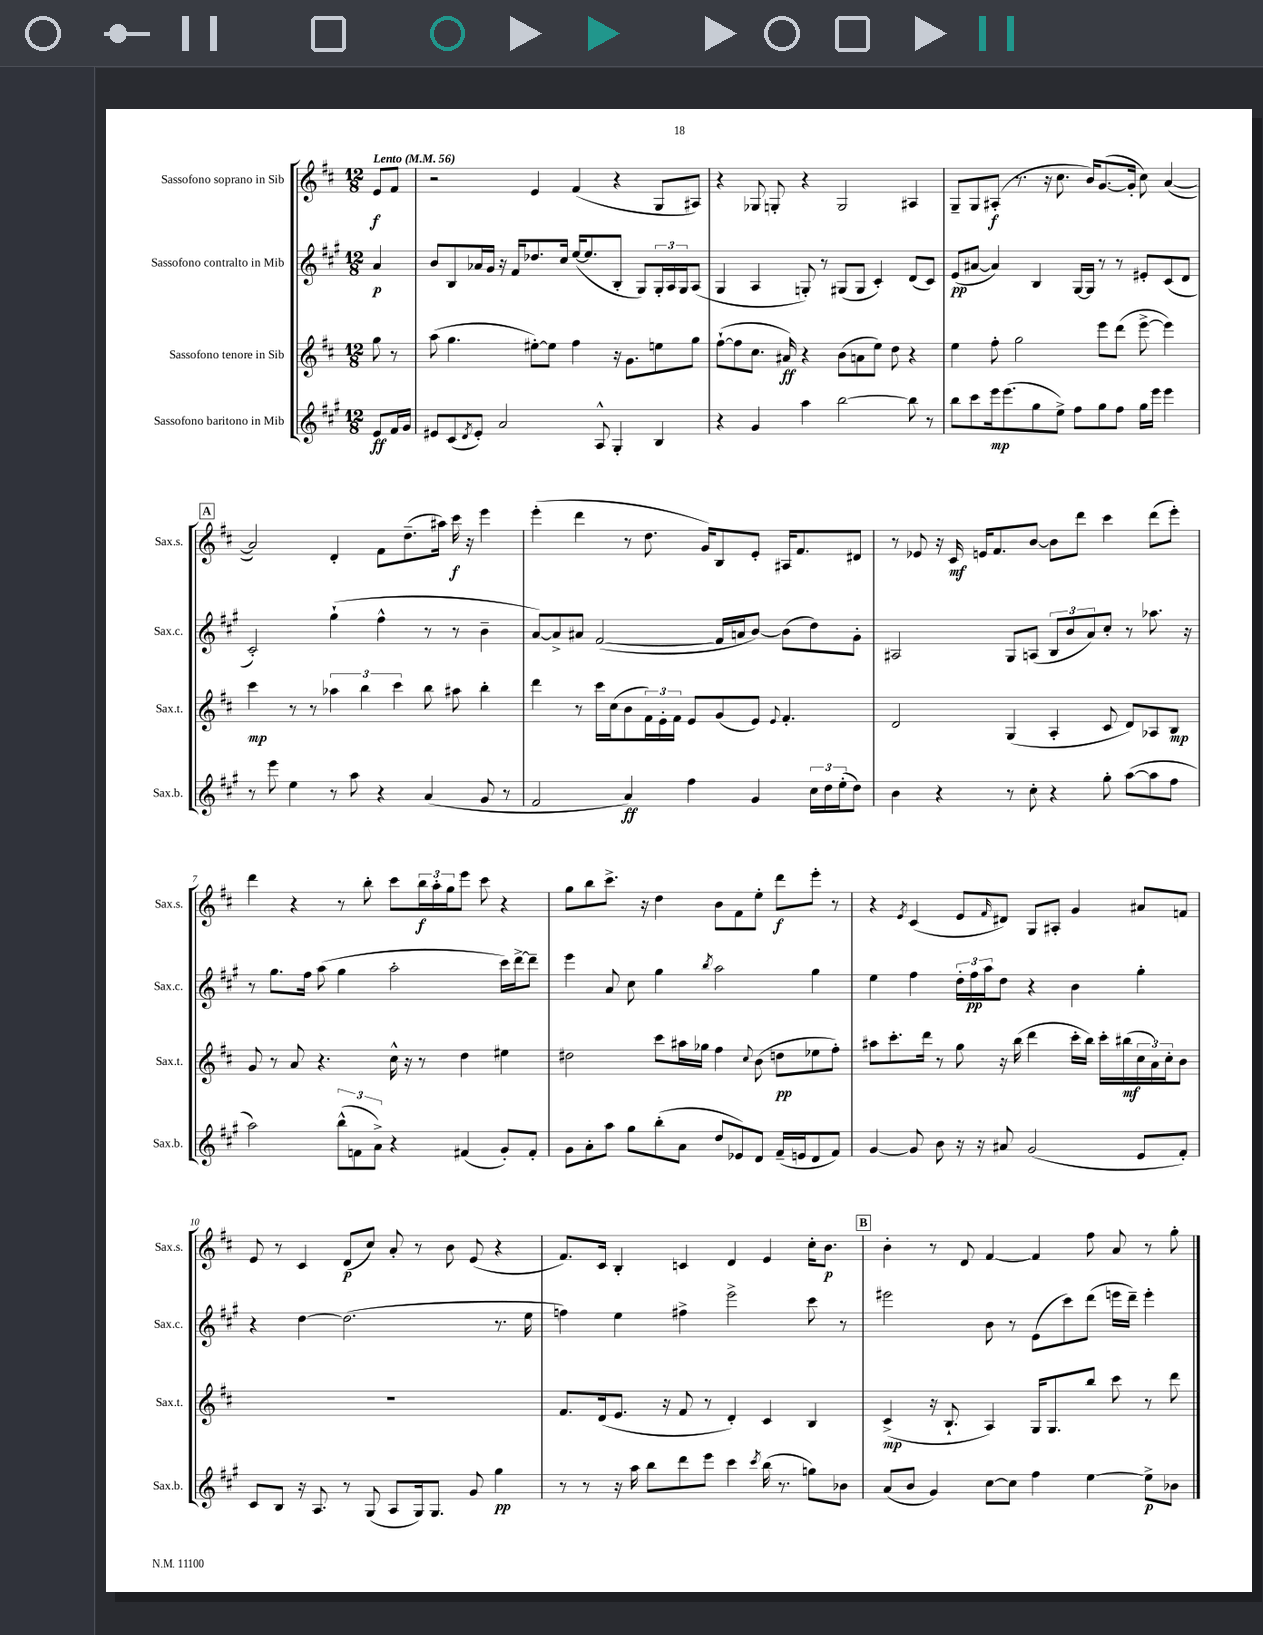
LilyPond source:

<<
\new StaffGroup <<
\new Staff = "s0" \with { instrumentName = "Sassofono soprano in Sib" shortInstrumentName = "Sax.s." } {
    \clef treble \key d \major \numericTimeSignature \time 12/8 \partial 4 \tempo "Lento" 4 = 56
    e'8\f fis'8 |
    r2 e'4 fis'4( r4 g8 ais8) |
    r4 ges8 g8-. r4 g2 ais4 |
    g8-- g8 ais8-.\f( r8. r16 cis''8. b'16) g'8.~( g'16-. cis''8) a'4~( |
    \mark \markup { \box "A" } a'2) d'4-. fis'8 d''8.--( ais''16) cis'''16\f r16 e'''4 |
    e'''4-.( d'''4 r8 d''8. g'16) b8 e'8-. ais16 fis'8. dis'8 |
    r8 ees'8 r16 cis'16\mf e'16 fis'8. b'8~ b'8 d'''8 cis'''4 d'''8( e'''8-.) |
    d'''4 r4 r8 b''8-. cis'''8 \tuplet 3/2 { b''16\f a''16-. g''16 } e'''8 cis'''8 r4 |
    g''8 b''8 cis'''8.-> r16 d''4 b'8 fis'8 e''8-. d'''8\f e'''8-. r8 |
    r4 \acciaccatura { e'8 } cis'4( e'8 \grace { fis'16 } dis'8) g8 ais8-. g'4 ais'8 f'8 |
    e'8 r8 cis'4 d'8\p( cis''8) a'8-. r8 b'8 e'8( r4 |
    fis'8.) cis'16 b4-. c'4 d'4 e'4 cis''16-. b'8.\p |
    \mark \markup { \box "B" } b'4-. r8 d'8 fis'4~ fis'4 fis''8 a'8 r8 g''8-. \bar "|." |
}
\new Staff = "s1" \with { instrumentName = "Sassofono contralto in Mib" shortInstrumentName = "Sax.c." } {
    \clef treble \key a \major \numericTimeSignature \time 12/8 \partial 4
    a'4\p |
    b'8 b8 aes'16 gis'16 r16 fis'16 des''8. cis''16 e''16~( e''8. b8-. gis8) \tuplet 3/2 { gis16-. a16 gis16 } a8( |
    gis4 a4 g8-.) r8 gis8( gis8 cis'4-.) d'8( cis'8) |
    e'8\pp( ais'8~ ais'4) b4 gis16~ gis16 r8 r8 eis'8-. cis'8( d'8 |
    \mark \markup { \box "A" } cis'2-.) gis''4-!( fis''4-^ r8 r8 b'4-- |
    a'8~) a'8-> ais'8 fis'2~( fis'16 a'16 b'8~) b'8( d''8) gis'8-. |
    ais2 gis8 a8( \tuplet 3/2 { b8 b'8 a'8) } cis''8-. r8 aes''8. r16 |
    r8 gis''8. fis''16 a''8( gis''4 a''2-. cis'''16) d'''16~-> d'''8-- |
    e'''4 a'8 cis''8 gis''4 \acciaccatura { b''8 } a''2 gis''4 |
    e''4 fis''4 \tuplet 3/2 { d''16-. fis''16\pp a''16 } d''8 r4 b'4 gis''4-. |
    r4 d''4~ d''2.( r8. e''16 |
    f''4) e''4 fis''4-> e'''2-> cis'''8 r8 |
    \mark \markup { \box "B" } eis'''2 b'8 r8 e'8( cis'''8) d'''8( e'''16 d'''16--) e'''4-. \bar "|." |
}
\new Staff = "s2" \with { instrumentName = "Sassofono tenore in Sib" shortInstrumentName = "Sax.t." } {
    \clef treble \key d \major \numericTimeSignature \time 12/8 \partial 4
    g''8 r8 |
    a''8( g''4. eis''8~-.) eis''8 fis''4 r16 g'8. e''8 g''8 |
    fis''8~-!( fis''8 cis''8. ais'16\ff) r4 b'8( a'8 e''8) d''8 r4 |
    e''4 fis''8-. g''2 e'''8 d'''8( e'''8~-> e'''4) |
    \mark \markup { \box "A" } cis'''4\mp r8 r8 \tuplet 3/2 { aes''4 b''4 cis'''4 } b''8 ais''8 b''4-. |
    d'''4 r8 cis'''16 cis''16( b'8 \tuplet 3/2 { fis'16) e'16-. fis'16 } e'8 g'8( e'8) \appoggiatura { e'8 } fis'4.-. |
    d'2 g4( a4-. cis'8 d'8) aes8 b8\mp |
    g'8 r8 a'8 r4. cis''16-^ r16 r8 d''4 eis''4 |
    dis''2 cis'''8 ais''16 ges''16 fis''4 \appoggiatura { cis''8 } b'8( d''8\pp ees''8 fis''8-.) |
    ais''8 cis'''8.-. d'''16 r8 g''8 r16 b''16( d'''4 cis'''16-. b''16) cis'''16-. bis''16\mf( \tuplet 3/2 { cis''16 a'16) cis''16-. } b'8 |
    R1. |
    fis'8. d'16( e'8. r16 fis'8 r8 d'4-.) cis'4 b4 |
    \mark \markup { \box "B" } cis'4->\mp( r16 b8.-! a4) g16 g8. b''8 cis'''8 r8 d'''8 \bar "|." |
}
\new Staff = "s3" \with { instrumentName = "Sassofono baritono in Mib" shortInstrumentName = "Sax.b." } {
    \clef treble \key a \major \numericTimeSignature \time 12/8 \partial 4
    e'8\ff fis'16 gis'16 |
    eis'8 cis'8( \acciaccatura { d'8 } eis'8-.) a'2 a8-^ gis4-. b4 |
    r4 gis'4 a''4 b''2~ b''8 r8 |
    b''8 cis'''8 e'''16\mp e'''8.( gis''8 e''8->) fis''8 gis''8 fis''8 gis''16 e'''16 e'''4 |
    \mark \markup { \box "A" } r8 e'''8 e''4 r8 a''8 r4 a'4( gis'8 r8 |
    fis'2 a'4\ff) fis''4 gis'4 \tuplet 3/2 { cis''16 d''16 e''16-.( } d''8) |
    b'4 r4 r8 cis''8-. r4 gis''8-. a''8~( a''8 fis''8 |
    a''2) \tuplet 3/2 { b''8-^( f'8 a'8->) } r4 fis'4( gis'8-.) fis'8-. |
    gis'8 a'8-. a''8 gis''8 b''8-.( a'8 d''8 ees'8) d'8 fis'16--( e'16 d'8 fis'8) |
    gis'4~ gis'8 b'8 r16 r16 ais'8 gis'2( e'8 fis'8-.) |
    cis'8 b8 r16 a8. r8 gis8( a8 gis16) gis8. gis'8 gis''4\pp |
    r8 r8 r16 a''16 b''8 d'''8 e'''8 cis'''4 \acciaccatura { cis'''8 } b''16( r8. g''8) bes'8 |
    \mark \markup { \box "B" } a'8( b'8 gis'4) cis''8~ cis''8 fis''4 e''4~ e''8->\p bes'8 \bar "|." |
}
>>
>>
